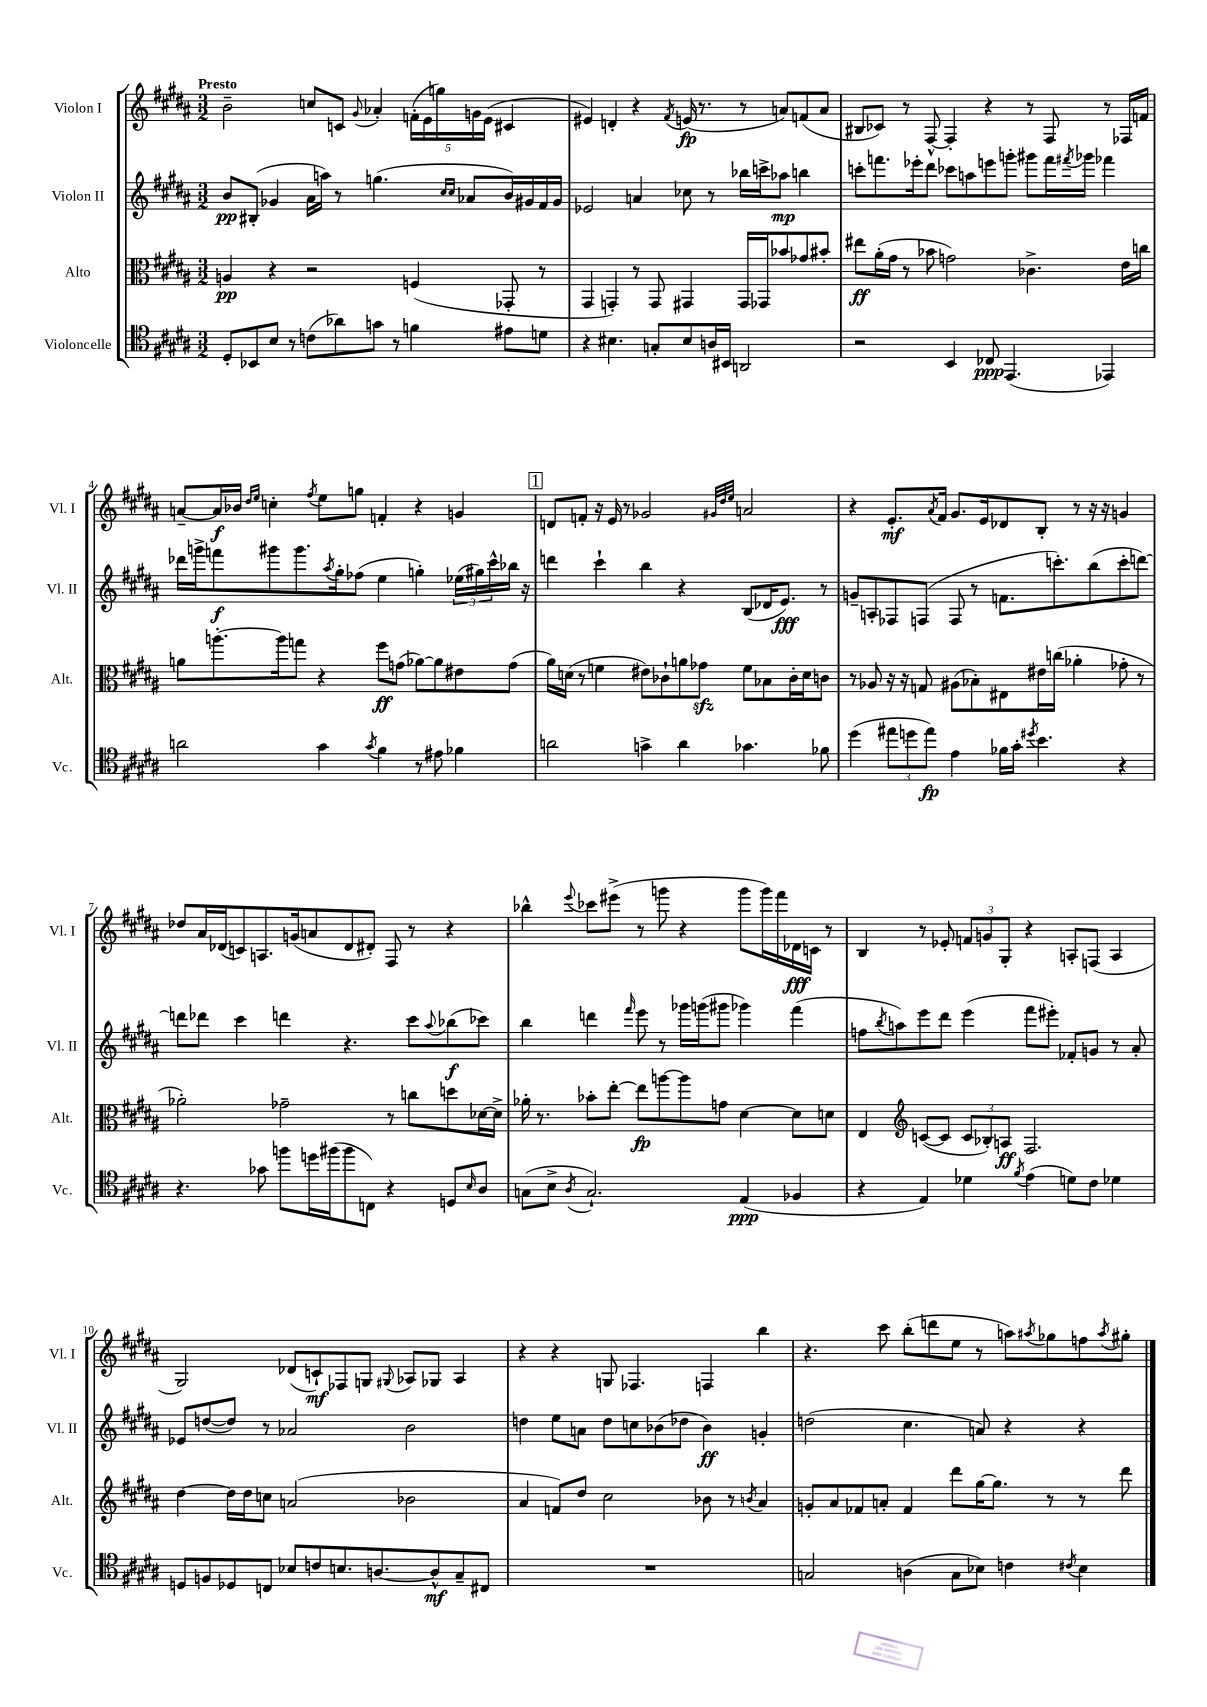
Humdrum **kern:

**kern	**dynam	**kern	**dynam	**kern	**dynam	**kern	**dynam
*part4	*part4	*part3	*part3	*part2	*part2	*part1	*part1
*staff4	*staff4	*staff3	*staff3	*staff2	*staff2	*staff1	*staff1
*I"Violoncelle	*	*I"Alto	*	*I"Violon II	*	*I"Violon I	*
*I'Vc.	*	*I'Alt.	*	*I'Vl. II	*	*I'Vl. I	*
*clefC4	*	*clefC3	*	*clefG2	*	*clefG2	*
*k[f#c#g#d#a#]	*	*k[f#c#g#d#a#]	*	*k[f#c#g#d#a#]	*	*k[f#c#g#d#a#]	*
*M3/2	*	*M3/2	*	*M3/2	*	*M3/2	*
=1	=1	=1	=1	=1	=1	=1	=1
!	!	!	!	!	!	!LO:TX:a:B:t=Presto	!
8D#'/L	.	4An/	pp	8b/L	pp	2b~\	.
8BB-X/	.	.	.	(8B#X'/J	.	.	.
8B/J	.	4r	.	4g-X/	.	.	.
8r	.	.	.	.	.	.	.
(8cn\L	.	2r	.	16a#\LL	.	8ccn/L	.
.	.	.	.	16aan\JJ)	.	.	.
8a-X\)	.	.	.	8r	.	8cn/J	.
.	.	.	.	.	.	8qqg#/	.
8gn\J	.	.	.	(4.ggn\	.	4a-X'/	.
8r	.	.	.	.	.	.	.
4fn\	.	(4Fn/	.	.	.	(20fn'\LL	.
.	.	.	.	.	.	20e\	.
.	.	.	.	.	.	20ggn\)	.
.	.	.	.	16qqcc#/LL	.	.	.
.	.	.	.	16qqcc#/JJ	.	.	.
.	.	.	.	8a-X/L	.	.	.
.	.	.	.	.	.	20gn\	.
.	.	.	.	.	.	(20e\JJ	.
8e#X\L	.	8GG-X'/	.	16b/L)	.	4c#X/	.
.	.	.	.	16g#X/	.	.	.
8dn\J	.	8r	.	16f#/	.	.	.
.	.	.	.	16g#/JJ	.	.	.
=2	=2	=2	=2	=2	=2	=2	=2
4r	.	4GG#/	.	2e-X/	.	4e#X/)	.
4.B#X\	.	4GGn'/)	.	.	.	4dn'/	.
.	.	8r	.	4an/	.	4r	.
8Gn'/L	.	8GG/	.	.	.	.	.
.	.	.	.	.	.	8qf#/	.
8B#/	.	4GG#X/	.	8cc-X\	.	(16en/	fp
.	.	.	.	.	.	8.r	.
16An/L	.	.	.	8r	.	.	.
16BB#X/JJ	.	.	.	.	.	.	.
2AAn/	.	16GG#/LL	.	16bb-X\LL	.	8r	.
.	.	16GG-X/J	.	16cccn^\J	.	.	.
.	.	8b-X/	.	8aa-X\J	mp	8an/L)	.
.	.	8g-X/	.	4bbn\	.	(8fn/	.
.	.	8b#X'/J	.	.	.	8a/J	.
=3	=3	=3	=3	=3	=3	=3	=3
2r	.	8ee#X\L	ff	8cccn'\L	.	8B#X/L	.
.	.	(16a#'\L	.	8.fffn\	.	8c-X/J)	.
.	.	16g#\JJ	.	.	.	.	.
.	.	8r	.	.	.	8r	.
.	.	.	.	16eee-X'\k	.	.	.
.	.	8b-X\	.	8ddd#\J	.	[8F#^^/	.
4BB/	.	2gn\)	.	8ccc-X\L	.	4F#'/]	.
.	.	.	.	8aan\	.	.	.
8C-X/	ppp	.	.	8eeen\	.	4r	.
(4.EE/	.	.	.	8gggn'\J	.	.	.
.	.	4.c-X^\	.	8ggg#X\L	.	8r	.
.	.	.	.	16fff\L	.	8F#/	.
.	.	.	.	8qfff#X/	.	.	.
.	.	.	.	16ggg-X\JJ	.	.	.
4EE-X/)	.	.	.	4fff-X\	.	8r	.
.	.	16e\LL	.	.	.	16F-X/LL	.
.	.	16ccn\JJ	.	.	.	16fn/JJ	.
!!LO:LB:g=z
=4	=4	=4	=4	=4	=4	=4	=4
2an\	.	8an\L	.	16ddd-X\LL	.	[8an~/L	.
.	.	.	.	16gggn^\J	.	.	.
.	.	[8.aan'\	.	8fffn\	f	16a/L]	f
.	.	.	.	.	.	16b-X/JJ	.
.	.	.	.	.	.	16qqdd#/LL	.
.	.	.	.	.	.	16qqee/JJ	.
.	.	.	.	8ggg#X\	.	4ccn'\	.
.	.	16aa\k]	.	.	.	.	.
.	.	8ggn\J	.	8.ggg#\	.	.	.
.	.	.	.	.	.	8qff#/	.
4g#\	.	4r	.	.	.	8ee\L	.
.	.	.	.	8qaa#/	.	.	.
.	.	.	.	16gg#'\k	.	.	.
.	.	.	.	(8ff-X\J	.	8ggn\J	.
8qg#/	.	.	.	.	.	.	.
4f#\	.	8ff#\L	ff	4ee\	.	4fn'/	.
.	.	(8gn\J	.	.	.	.	.
8r	.	[8a-X\L)	.	4ggn'\)	.	4r	.
8e#X\	.	8a-\]	.	.	.	.	.
4f-X\	.	8e#X\	.	(24ee-X\LL	.	4gn/	.
.	.	.	.	24gg#X\)	.	.	.
.	.	.	.	24ccc#^^\	.	.	.
.	.	(8g\J	.	16bb-X\JJ	.	.	.
.	.	.	.	16r	.	.	.
!!LO:REH:place=s1:t=1
=5	=5	=5	=5	=5	=5	=5	=5
2an\	.	16a#\LL)	.	4dddn\	.	8dn/L	.
.	.	(16dn\JJ	.	.	.	.	.
.	.	8r	.	.	.	8fn'/J	.
.	.	4fn\	.	4ccc#`\	.	16r	.
.	.	.	.	.	.	16e/	.
.	.	.	.	.	.	8r	.
4gn^\	.	8e#X\L)	.	4bb\	.	2g-X/	.
.	.	8c-X`\	.	.	.	.	.
4a\	.	8an\	.	4r	.	.	.
.	.	8g-Xzz\J	.	.	.	.	.
.	.	.	.	.	.	32qqg#X/LLL	.
.	.	.	.	.	.	32qqdd#/	.
.	.	.	.	.	.	32qqee/JJJ	.
4.g-X\	.	8f\L	.	(8B/L	.	2an/	.
.	.	8B-X\	.	16d-X/K	.	.	.
.	.	.	.	8.e/J)	fff	.	.
.	.	16c-'\L	.	.	.	.	.
.	.	16d\J	.	.	.	.	.
8f-X\	.	8cn\J	.	8r	.	.	.
=6	=6	=6	=6	=6	=6	=6	=6
(4dd#\	.	8r	.	8gn~/L	.	4r	.
.	.	8A-X/	.	8An'/	.	.	.
12ee#X\L	.	16r	.	8F-X/	.	8.e'/L	mf
.	.	16r	.	.	.	.	.
12ddn\	.	.	.	.	.	.	.
.	.	8Gn/	.	(8Fn/J	.	.	.
12ee#\J)	fp	.	.	.	.	.	.
.	.	.	.	.	.	8qa#/	.
.	.	.	.	.	.	16f#/Jk	.
4e\	.	(8A#X\L	.	8F/	.	8.g#/L	.
.	.	8B-X'\)	.	8r	.	.	.
.	.	.	.	.	.	16e/k	.
16f-X\LL	.	8E#X\	.	8.fn\L	.	8d-X/	.
16g#'\JJ	.	.	.	.	.	.	.
8qdd#X/	.	.	.	.	.	.	.
4.b\	.	16e#X\L	.	.	.	8B'/J	.
.	.	(16ccn\JJ	.	8.cccn'\)	.	.	.
.	.	4a-X'\	.	.	.	8r	.
.	.	.	.	(8bb\	.	16r	.
.	.	.	.	.	.	16r	.
4r	.	8g-X'\	.	8ccc'\	.	4gn/	.
.	.	8r	.	[8dddn\J)	.	.	.
!!LO:LB:g=z
=7	=7	=7	=7	=7	=7	=7	=7
4.r	.	2a-X'\)	.	8dddn\L]	.	8dd-X/L	.
.	.	.	.	8ddd-X\J	.	16a#/L	.
.	.	.	.	.	.	(16d-X/J	.
.	.	.	.	4ccc#\	.	8cn/)	.
8g-X\	.	.	.	.	.	8.An/	.
8ffn\L	.	2g-X~\	.	4dddn\	.	.	.
.	.	.	.	.	.	(16gn/k	.
16ddn\L	.	.	.	.	.	8an/	.
(16ff#X\J	.	.	.	.	.	.	.
8ff#\	.	.	.	4.r	.	8d-/	.
8Cn\J)	.	.	.	.	.	8d#X'/J)	.
4r	.	8r	.	.	.	8F#/	.
.	.	8ccn\L	.	8ccc#\L	.	8r	.
.	.	.	.	8qqaa#/	.	.	.
8Dn/L	.	8ddn\	.	(8bb-X\	f	4r	.
16qqB/	.	.	.	.	.	.	.
8A#/J	.	[16d-X\L	.	8ccc-X\J)	.	.	.
.	.	16d-^\JJ]	.	.	.	.	.
=8	=8	=8	=8	=8	=8	=8	=8
(8Gn\L	.	16a-X'\	.	4bb\	.	4bb-X^^\	.
.	.	8.r	.	.	.	.	.
8B^\J	.	.	.	.	.	.	.
8qA#/	.	.	.	.	.	8qqeee/	.
2.G`/)	.	8b-X'\L	.	4dddn\	.	8ccc-X\L	.
.	.	[8ee'\J	.	.	.	(8eee#X^\J	.
.	.	.	.	16qqfff#/	.	.	.
.	.	8ee\L]	fp	8eee\	.	8r	.
.	.	[8aan\	.	8r	.	8gggn\	.
.	.	8aa\]	.	16ggg-X\LL	.	4r	.
.	.	.	.	(16gggn\J	.	.	.
.	.	8gn\J	.	8ggg#X\J	.	.	.
(4E/	ppp	[4d#\	.	4ggg-X\)	.	8ggg\L	.
.	.	.	.	.	.	16ggg\L)	.
.	.	.	.	.	.	16fff#\	.
4F-X/	.	8d#\L]	.	(4fff#\	.	16d-X\	fff
.	.	.	.	.	.	16cn\JJ	.
.	.	8dn\J	.	.	.	8r	.
=9	=9	=9	=9	=9	=9	=9	=9
4r	.	4E/	.	8ffn\L	.	4B/	.
.	.	.	.	8qbb/	.	.	.
.	.	.	.	8aan\)	.	.	.
*	*	*clefG2	*	*	*	*	*
4E/)	.	([8cn/L	.	8eee\	.	8r	.
.	.	8c/J]	.	8ddd#\J	.	8e-X'/	.
4d-X\	.	12c/L	.	(4eee\	.	12fn/L	.
.	.	12B-X'/)	.	.	.	12gn/	.
.	.	12An/J	ff	.	.	12G#'/J	.
8qf#/	.	.	.	.	.	.	.
(4e\	.	2.F#/	.	8fff#\L	.	4r	.
.	.	.	.	8eee#X'\J)	.	.	.
8dn\L)	.	.	.	8f-X'/L	.	8An'/L	.
8c#\J	.	.	.	8gn/J	.	(8Fn/J	.
4d-X\	.	.	.	8r	.	4A/	.
.	.	.	.	8a#'/	.	.	.
!!LO:LB:g=z
=10	=10	=10	=10	=10	=10	=10	=10
8Dn/L	.	[4dd#\	.	8e-X/L	.	2G#/)	.
8Fn/	.	.	.	([8ddn/	.	.	.
8D-X/	.	16dd#\LL]	.	8dd/J])	.	.	.
.	.	16dd#\J	.	.	.	.	.
8Cn/J	.	8ccn\J	.	8r	.	.	.
8B-X/L	.	(2an/	.	2a-X/	.	(8d-X/L	.
8cn/	.	.	.	.	.	8cn`/)	mf
8.Bn/	.	.	.	.	.	8F-X/	.
.	.	.	.	.	.	8Gn/J	.
[8.An/	.	.	.	.	.	.	.
.	.	.	.	.	.	8qqG#X/	.
.	.	2b-X\	.	2b\	.	8A-X/L	.
8A^^/]	mf	.	.	.	.	8G-X/J	.
8G#~/	.	.	.	.	.	4A-/	.
8C#X/J	.	.	.	.	.	.	.
=11	=11	=11	=11	=11	=11	=11	=11
1.r	.	4a#/	.	4ddn\	.	4r	.
.	.	8fn/L)	.	8ee\L	.	4r	.
.	.	8dd#/J	.	8an\J	.	.	.
.	.	2cc#\	.	8dd\L	.	8Gn/	.
.	.	.	.	8ccn\	.	4.F-X/	.
.	.	.	.	(8b-X\	.	.	.
.	.	.	.	8dd-X\J	.	.	.
.	.	8b-X\	.	4b-\)	ff	4Fn/	.
.	.	8r	.	.	.	.	.
.	.	8qbn/	.	.	.	.	.
.	.	4a#/	.	4gn'/	.	4bb\	.
=12	=12	=12	=12	=12	=12	=12	=12
2Gn/	.	8gn'/L	.	(2ddn\	.	4.r	.
.	.	8a#/	.	.	.	.	.
.	.	8f-X/	.	.	.	.	.
.	.	8an'/J	.	.	.	8ccc#\	.
(4An\	.	4f-/	.	4.cc#\	.	(8bb'\L	.
.	.	.	.	.	.	8dddn\	.
8G\L	.	8ddd#\L	.	.	.	8ee\J	.
8B-X\J)	.	[16gg#\K	.	8an/)	.	8r	.
.	.	8.gg#\J]	.	.	.	.	.
4cn\	.	.	.	4r	.	8aan\L)	.
.	.	.	.	.	.	8qaa#X/	.
.	.	8r	.	.	.	8gg-X\	.
8qc#X/	.	.	.	.	.	.	.
4B-\	.	8r	.	4r	.	8ffn\	.
.	.	.	.	.	.	8qaa#/	.
.	.	8ddd#\	.	.	.	8gg#X'\J	.
==	==	==	==	==	==	==	==
*-	*-	*-	*-	*-	*-	*-	*-
